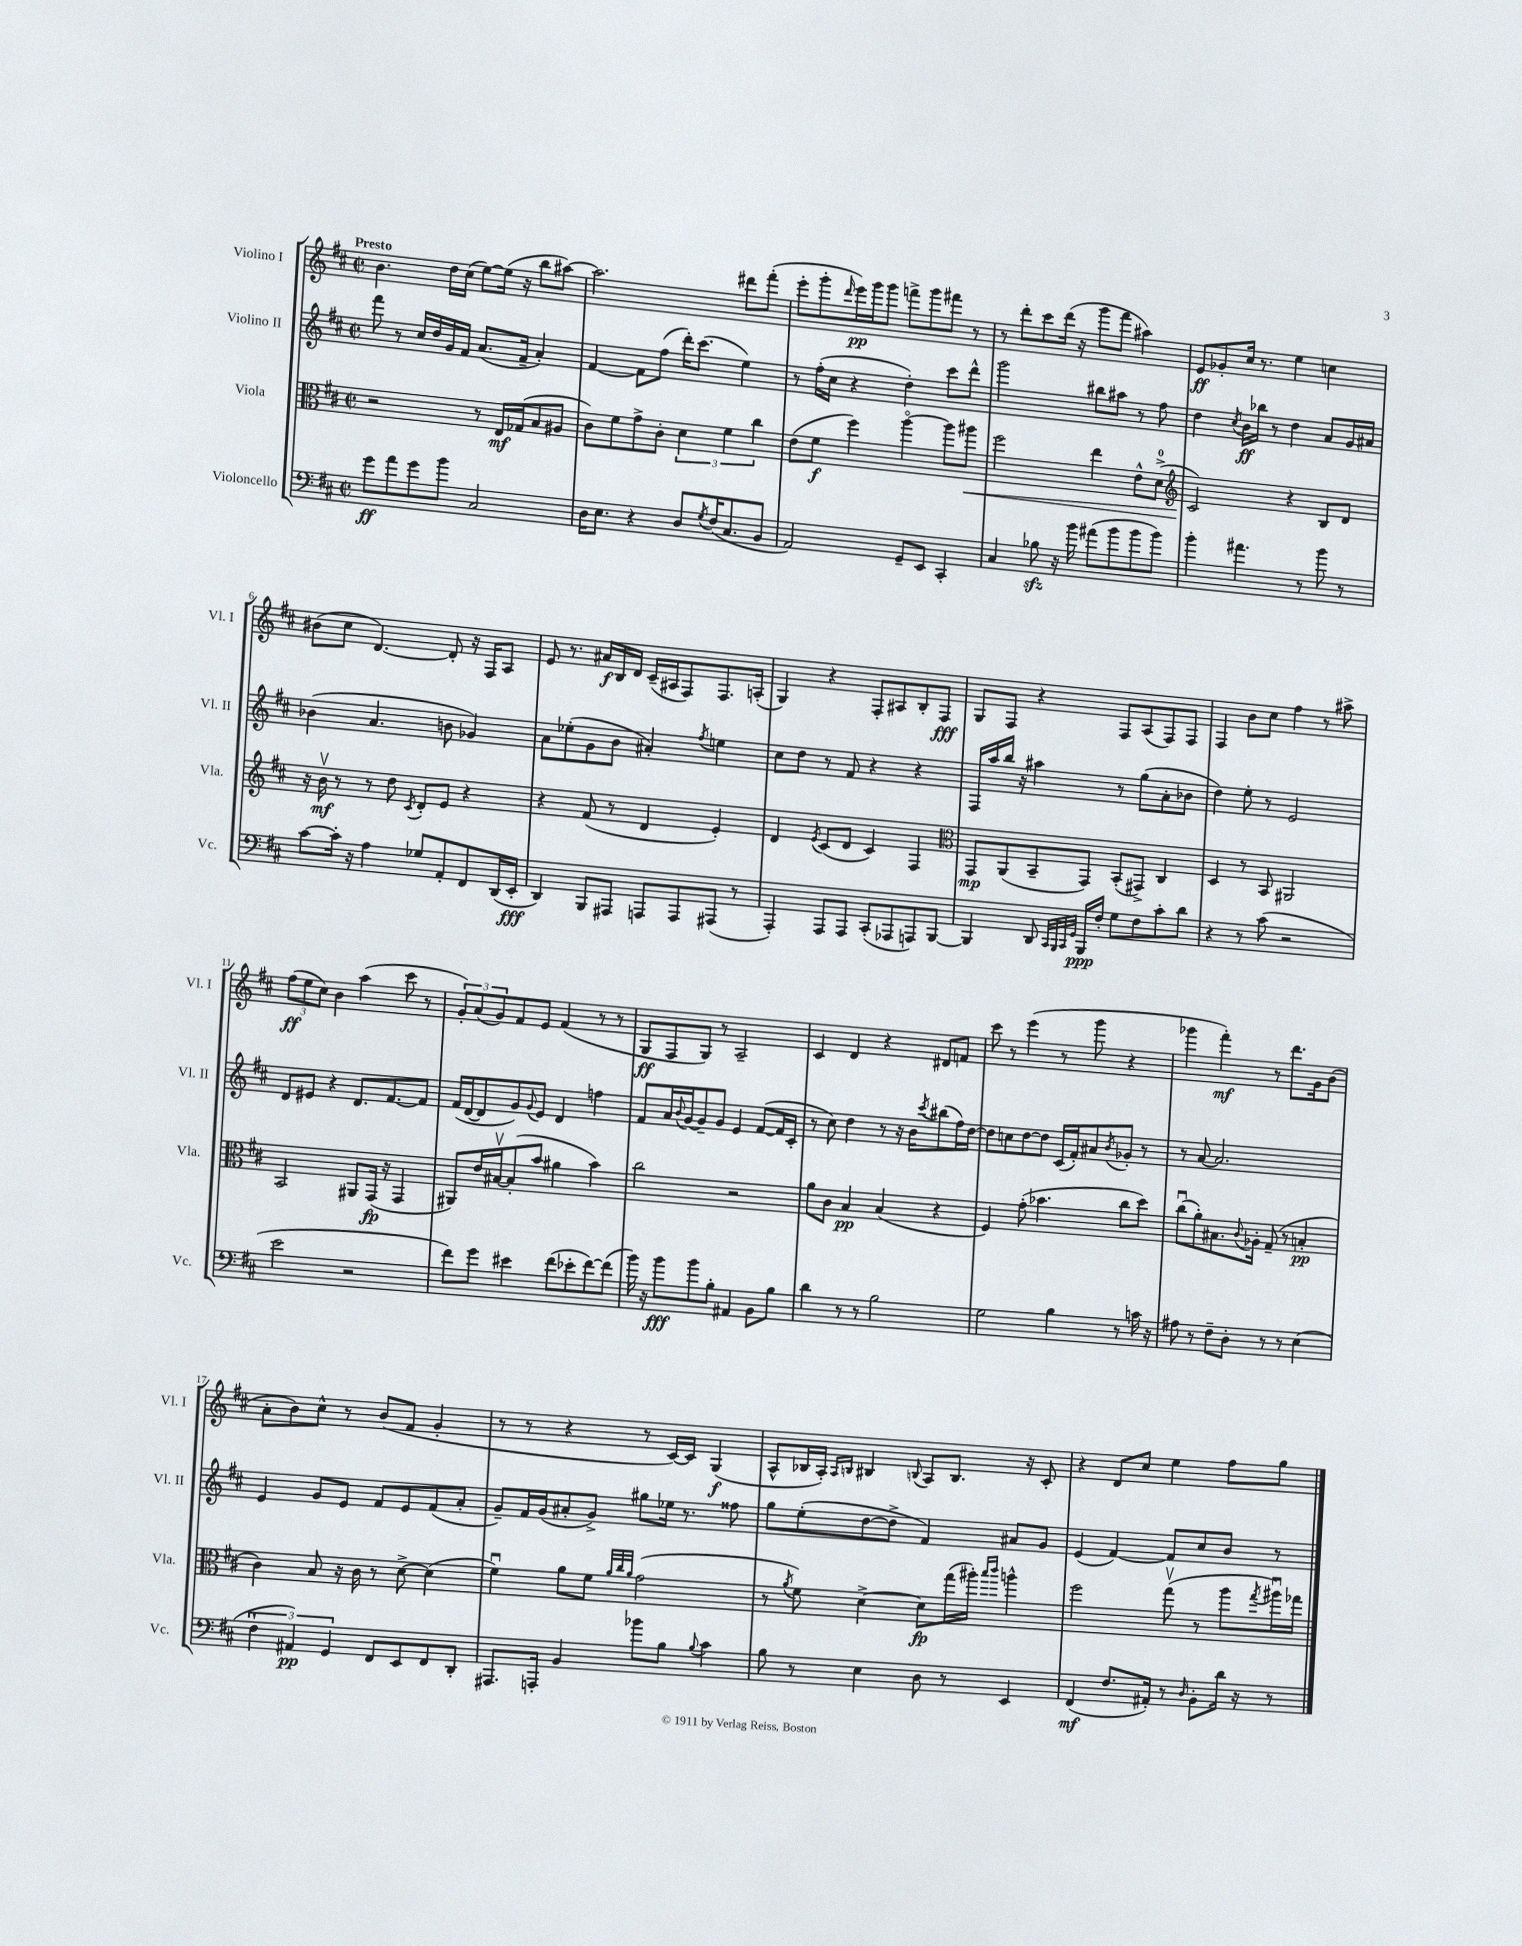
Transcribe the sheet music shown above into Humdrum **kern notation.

**kern	**dynam	**kern	**dynam	**kern	**dynam	**kern	**dynam
*part4	*part4	*part3	*part3	*part2	*part2	*part1	*part1
*staff4	*staff4	*staff3	*staff3	*staff2	*staff2	*staff1	*staff1
*I"Violoncello	*	*I"Viola	*	*I"Violino II	*	*I"Violino I	*
*I'Vc.	*	*I'Vla.	*	*I'Vl. II	*	*I'Vl. I	*
*clefF4	*	*clefC3	*	*clefG2	*	*clefG2	*
*k[f#c#]	*	*k[f#c#]	*	*k[f#c#]	*	*k[f#c#]	*
*M2/2	*	*M2/2	*	*M2/2	*	*M2/2	*
*met(c|)	*	*met(c|)	*	*met(c|)	*	*met(c|)	*
=1	=1	=1	=1	=1	=1	=1	=1
!	!	!	!	!	!	!LO:TX:a:B:t=Presto	!
8g\L	ff	2r	.	8fff#\	.	4.b\	.
8a\	.	.	.	8r	.	.	.
8g\	.	.	.	16cc#/LL	.	.	.
.	.	.	.	16dd/	.	.	.
8b\J	.	.	.	16g/	.	16dd\LL	.
.	.	.	.	16f#/JJ	.	(16cc#\JJ	.
2C#/	.	8r	.	(8.a/L	.	[8ee\L)	.
.	.	16E/LL	mf	.	.	(16ee\Jk]	.
.	.	(16G-X/J	.	16f#~/Jk	.	16r	.
.	.	8B/	.	4a'/)	.	8bb\L	.
.	.	8A#X/J	.	.	.	[8aa#X\J)	.
=2	=2	=2	=2	=2	=2	=2	=2
16D\KL	.	8c#\L)	.	[4f#/	.	2.aa#\]	.
8.E\J	.	.	.	.	.	.	.
.	.	8f#\	.	.	.	.	.
4r	.	8g^\	.	8f#\L]	.	.	.
.	.	8c#'\J	.	(8ff#\J	.	.	.
8D/L	.	6d\	.	16ddd'\KL)	.	.	.
.	.	.	.	(8.ccc#\J	.	.	.
8qG/	.	.	.	.	.	.	.
(16F#/K	.	.	.	.	.	.	.
.	.	6f#\	.	.	.	.	.
8.C#/	.	.	.	.	.	.	.
.	.	.	.	4ee\)	.	8ddd#X\L	.
.	.	6cc#\	.	.	.	.	.
8BB/J	.	.	.	.	.	(8fff#'\J	.
=3	=3	=3	=3	=3	=3	=3	=3
2AA/)	.	(8e\L	.	8r	.	8eee'\L	.
.	.	8f#\J	f	(16ff#'\LL	.	8ggg'\	.
.	.	.	.	16cc#\JJ	.	.	.
.	.	.	.	.	.	16qqddd/	.
.	.	4ff#\)	.	4r	.	16eee\L)	pp
.	.	.	.	.	.	16ggg\J	.
.	.	.	.	.	.	8ggg\J	.
8GG~/L	.	[4aa\	.	4dd'\)	.	8fffn^\L	.
8EE/J	.	.	.	.	.	8ggg\	.
4CC#'/	.	8aa\L]	.	8ccc#\L	.	8fff#X\J	.
!	!	!	!LO:HP:b	!	!	!	!
.	.	8aa#X\J	<	8ddd^^\J	.	8r	.
=4	=4	=4	=4	=4	=4	=4	=4
4C#/	.	2ff#\	.	2ggg\	.	8r	.
.	.	.	.	.	.	8ddd'\L	.
8B-Xzz\	.	.	.	.	.	8ccc#\	.
16r	.	.	.	.	.	(16ddd\Jk	.
16b\	.	.	.	.	.	16r	.
(8a#X\L	.	4ee\	.	8bb#X\L	.	8ggg\L	.
8b\	.	.	.	8aa#X\J	.	8fff#\J	.
8b\	.	8e^^\L	.	8r	.	4aa#X\)	.
8b\J)	.	(8d^\J	.	8ff#\	.	.	.
=5	=5	=5	=5	=5	=5	=5	=5
*	*	*clefG2	*	*	*	*	*
4b'\	.	2c#/)	.	4dd\	.	8e/L	ff
.	.	.	.	.	.	8g-X'/	.
.	.	.	.	8qcc#/	.	.	.
4.a#X\	.	.	.	16b\LL	ff	16cc#/Jk	.
.	.	.	.	16bb-X\JJ	.	8.r	.
.	.	.	.	8r	.	.	.
.	.	4r	[	4dd\	.	4ee\	.
8r	.	.	.	.	.	.	.
8b\	.	8B/L	.	8a/L	.	4ccn\	.
8r	.	8d/J	.	16g/L	.	.	.
.	.	.	.	16a#X/JJ	.	.	.
!!LO:LB:g=z
=6	=6	=6	=6	=6	=6	=6	=6
[8c#\L	.	16r	.	(4b-X\	.	(8b#X\L	.
.	.	16bv\	mf	.	.	.	.
16c#'\Jk]	.	8r	.	.	.	8cc#\J	.
16r	.	.	.	.	.	.	.
4A\	.	8r	.	4.a/	.	[4.d/)	.
.	.	8dd\	.	.	.	.	.
.	.	8qc#/	.	.	.	.	.
8G-X/L	.	8d'/L	.	.	.	.	.
8AA'/	.	8e/J	.	8bn\	.	8d'/]	.
8FF#/	.	4r	.	4g-X/)	.	16r	.
.	.	.	.	.	.	16F#/KL	.
(16DD/L	.	.	.	.	.	8A/J	.
16EE'/JJ	fff	.	.	.	.	.	.
=7	=7	=7	=7	=7	=7	=7	=7
4DD/)	.	4r	.	8a\L	.	8e/	.
.	.	.	.	(8ee-X'\	.	8.r	.
8BBB/L	.	(8f#/	.	8g\	.	.	.
.	.	.	.	.	.	16a#X/LL	f
8AAA#X/J	.	8r	.	8b\J	.	16B/	.
.	.	.	.	.	.	16d/JJ	.
8AAAn/L	.	4d/	.	4a#X'/)	.	(16c#~/LL	.
.	.	.	.	.	.	16A#X/J	.
8AAA/	.	.	.	.	.	8F#/)	.
.	.	.	.	8qff#/	.	.	.
(8AAA#X/J	.	4e'/)	.	4een\	.	8.F#/	.
8r	.	.	.	.	.	.	.
.	.	.	.	.	.	(16An'/Jk	.
=8	=8	=8	=8	=8	=8	=8	=8
4AAA'/)	.	4d/	.	8cc#\L	.	4G/)	.
.	.	.	.	8dd\J	.	.	.
.	.	8qe/	.	.	.	.	.
8AAA/L	.	(8c#/L	.	8r	.	4r	.
8AAA/J	.	8d/J	.	8f#/	.	.	.
(8CC#'/L	.	4c#/)	.	4r	.	8F#'/L	.
8AAA-X/	.	.	.	.	.	8A#X/	.
8AAAn/)	.	4F#/	.	4r	.	8B'/	.
[8BBB/J	.	.	.	.	.	8F#/J	fff
=9	=9	=9	=9	=9	=9	=9	=9
*	*	*clefC3	*	*	*	*	*
4BBB/]	.	8GG/L	mp	16F#/LL	.	8G/L	.
.	.	.	.	16aa/	.	.	.
.	.	(8AA/	.	16bb/JJ	.	8F#/J	.
.	.	.	.	16r	.	.	.
8DD/	.	8BB~/	.	4aa#X\	.	4r	.
32qqCC#/LLL	.	.	.	.	.	.	.
32qqBBB/	.	.	.	.	.	.	.
32qqCC#/	.	.	.	.	.	.	.
32qqGG/JJJ	.	.	.	.	.	.	.
16BBB/LL	ppp	8GG/J)	.	.	.	.	.
16F#'/JJ	.	.	.	.	.	.	.
8G\L	.	(8BB'/L	.	8r	.	8F#/L	.
8F#\	.	8GG#X^/J)	.	(8gg\L	.	(8A/	.
8c#'\	.	4C#/	.	8a'\	.	8F#/)	.
8d\J	.	.	.	8b-X\J	.	8F#/J	.
=10	=10	=10	=10	=10	=10	=10	=10
4r	.	4D/	.	4dd\)	.	4F#/	.
8r	.	8r	.	8ee'\	.	8b\L	.
(8c#\	.	8BB/	.	8r	.	8cc#\J	.
2r	.	2AA#X/	.	2e/	.	4ff#\	.
.	.	.	.	.	.	8r	.
.	.	.	.	.	.	8aa#X^\	.
!!LO:LB:g=z
=11	=11	=11	=11	=11	=11	=11	=11
2e\	.	2BB/	.	8d/L	.	(12ff#\L	ff
.	.	.	.	.	.	12ee\	.
.	.	.	.	8e#X/J	.	.	.
.	.	.	.	.	.	12cc#\J)	.
.	.	.	.	4r	.	4b\	.
2r	.	8AA#X/L	.	8.d/L	.	(4aa\	.
.	.	(16GG/Jk	fp	.	.	.	.
.	.	16r	.	[8.f#/	.	.	.
.	.	4GG/	.	.	.	8ccc#\	.
.	.	.	.	8f#/J]	.	8r	.
=12	=12	=12	=12	=12	=12	=12	=12
8f#\L)	.	8AA#X/L)	.	(16f#/LL	.	12g'/L)	.
.	.	.	.	[16d/J	.	.	.
.	.	.	.	.	.	(12a/	.
8g\J	.	16e/L	.	8d/]	.	.	.
.	.	.	.	.	.	12g/)	.
.	.	[16B#Xv/J	.	.	.	.	.
4e#X\	.	(8B#'/]	.	8g/)	.	8f#/	.
.	.	.	.	8qqg/	.	.	.
.	.	8b/J	.	8e/J	.	8e/J	.
(8f#\L	.	4a#X\	.	4d/	.	(4f#/	.
8e-X'\	.	.	.	.	.	.	.
[8f#\)	.	4b\)	.	4ffn\	.	8r	.
(8f#\J]	.	.	.	.	.	8r	.
=13	=13	=13	=13	=13	=13	=13	=13
16b\)	.	2cc#\	.	8f#/L	.	8G/L	ff
16r	.	.	.	.	.	.	.
8b\L	fff	.	.	16a/L	.	8F#/	.
.	.	.	.	8qqb/	.	.	.
.	.	.	.	[16g/J	.	.	.
8b\	.	.	.	8g~/]	.	8G/J)	.
8B'\J	.	.	.	8g/J	.	8r	.
4AA#X/	.	2r	.	4e/	.	2A~/	.
8BB\L	.	.	.	([8f#/L	.	.	.
8B\J	.	.	.	16f#/L]	.	.	.
.	.	.	.	16c#'/JJ	.	.	.
=14	=14	=14	=14	=14	=14	=14	=14
4d\	.	8a\L	.	8r	.	4c#/	.
.	.	8c#\J	.	8cc#\)	.	.	.
8r	.	4B/	pp	4dd\	.	4d/	.
8r	.	.	.	.	.	.	.
2B\	.	(4B/	.	8r	.	4r	.
.	.	.	.	16r	.	.	.
.	.	.	.	16b\KL	.	.	.
.	.	.	.	8qccc#/	.	.	.
.	.	4r	.	(8bb#X\	.	8d#X/L	.
.	.	.	.	16ff#\L)	.	8fn/J	.
.	.	.	.	[16dd\JJ	.	.	.
=15	=15	=15	=15	=15	=15	=15	=15
2G\	.	4F#/)	.	8dd\L]	.	8ccc#\	.
.	.	.	.	8ccn\	.	8r	.
.	.	(8g'\	.	[8dd\	.	(4eee\	.
.	.	4.b-X\	.	8dd\J]	.	.	.
4B\	.	.	.	(16c#/LL	.	8r	.
.	.	.	.	16f#'/J)	.	.	.
.	.	.	.	8a#X/	.	8ggg\	.
.	.	.	.	8qb/	.	.	.
8r	.	8cc#\L	.	8g-X'/J	.	4r	.
16cn\	.	8dd\J)	.	8r	.	.	.
16r	.	.	.	.	.	.	.
=16	=16	=16	=16	=16	=16	=16	=16
8A#X\	.	(8cc#u\L	.	8r	.	4ggg-X\	.
8r	.	8a'\)	.	[8a/	.	.	.
8F#~\L	.	8.B#X\	.	2.a/]	.	4fff#'\)	mf
8D'\J	.	.	.	.	.	.	.
.	.	8qqc#/	.	.	.	.	.
.	.	16A-X'\Jk	.	.	.	.	.
8r	.	(8G~/	.	.	.	8r	.
8r	.	8r	.	.	.	8.ddd\L	.
(4E\	.	4Bn'/	pp	.	.	.	.
.	.	.	.	.	.	16g\k	.
.	.	.	.	.	.	(8b\J	.
!!LO:LB:g=z
=17	=17	=17	=17	=17	=17	=17	=17
6F#`\	.	4c#\)	.	4e/	.	8a'\L	.
.	.	.	.	.	.	8b\)	.
6AA#X/)	pp	.	.	.	.	.	.
.	.	8B/	.	8g/L	.	8cc#^^\J	.
6GG/	.	.	.	.	.	.	.
.	.	16r	.	8e/J	.	8r	.
.	.	16c#\	.	.	.	.	.
8FF#/L	.	8r	.	8f#/L	.	(8b/L	.
8EE/	.	[8d^\	.	8e/	.	8f#/J	.
8FF#/	.	(4d\]	.	(8f#/	.	4g'/	.
8DD'/J	.	.	.	8a'/J	.	.	.
=18	=18	=18	=18	=18	=18	=18	=18
8.AAA#X/L	.	4f#u\)	.	8g~/L)	.	8r	.
.	.	.	.	16f#/L	.	8r	.
16AAAn'/Jk	.	.	.	(16g/J	.	.	.
4BB/	.	8a\L	.	8a#X'/	.	4r	.
.	.	8f#\J	.	8g^/J)	.	.	.
.	.	32qqa/LLL	.	.	.	.	.
.	.	32qqcc#/	.	.	.	.	.
.	.	32qqa/JJJ	.	.	.	.	.
8b-X\L	.	(2g\	.	8gg#X\L	.	8r	.
8B\J	.	.	.	16ee-X\Jk	.	[16c#/LL)	.
.	.	.	.	8.r	.	16c#/JJ]	.
8qqB/	.	.	.	.	.	.	.
4c#\	.	.	.	.	.	(4G/	f
.	.	.	.	8ff##X\	.	.	.
=19	=19	=19	=19	=19	=19	=19	=19
8B\	.	8r	.	8gg\L	.	8A^^/L	.
.	.	8qa/	.	.	.	.	.
8r	.	8f#\)	.	(8ee'\	.	16B-X/L	.
.	.	.	.	.	.	16A'/JJ)	.
.	.	.	.	.	.	16qqA/LL	.
.	.	.	.	.	.	16qqBn/JJ	.
4E\	.	[4d^\	.	[8dd\	.	4B#X/	.
.	.	.	.	8dd^\J]	.	.	.
.	.	.	.	.	.	8qqBn/	.
8D\	.	8d\L]	fp	4f#/)	.	8A/L	.
8r	.	(16gg\L	.	.	.	8.B/J	.
.	.	16aa#X'\JJ)	.	.	.	.	.
.	.	16qqbb/LL	.	.	.	.	.
.	.	16qqccc#/JJ	.	.	.	.	.
4EE/	.	4aan^^\	.	8a#X/L	.	.	.
.	.	.	.	.	.	16r	.
.	.	.	.	8g/J	.	8c#'/	.
=20	=20	=20	=20	=20	=20	=20	=20
(4FF#/	mf	2ff#\	.	(4e/	.	4r	.
8.F#/L	.	.	.	[4f#/)	.	8d/L	.
.	.	.	.	.	.	8cc#/J	.
16AA#X'/Jk)	.	.	.	.	.	.	.
8r	.	(8ggv\	.	8f#/L]	.	4ee\	.
16qqD/	.	.	.	.	.	.	.
8BB'\L	.	8r	.	8cc#/	.	.	.
16d\Jk	.	8aa\L	.	8b/J	.	8ff#\L	.
16r	.	.	.	.	.	.	.
.	.	8qgg/	.	.	.	.	.
8r	.	16aa#Xu\L)	.	8r	.	8gg\J	.
.	.	16gg-X\JJ	.	.	.	.	.
==	==	==	==	==	==	==	==
*-	*-	*-	*-	*-	*-	*-	*-
